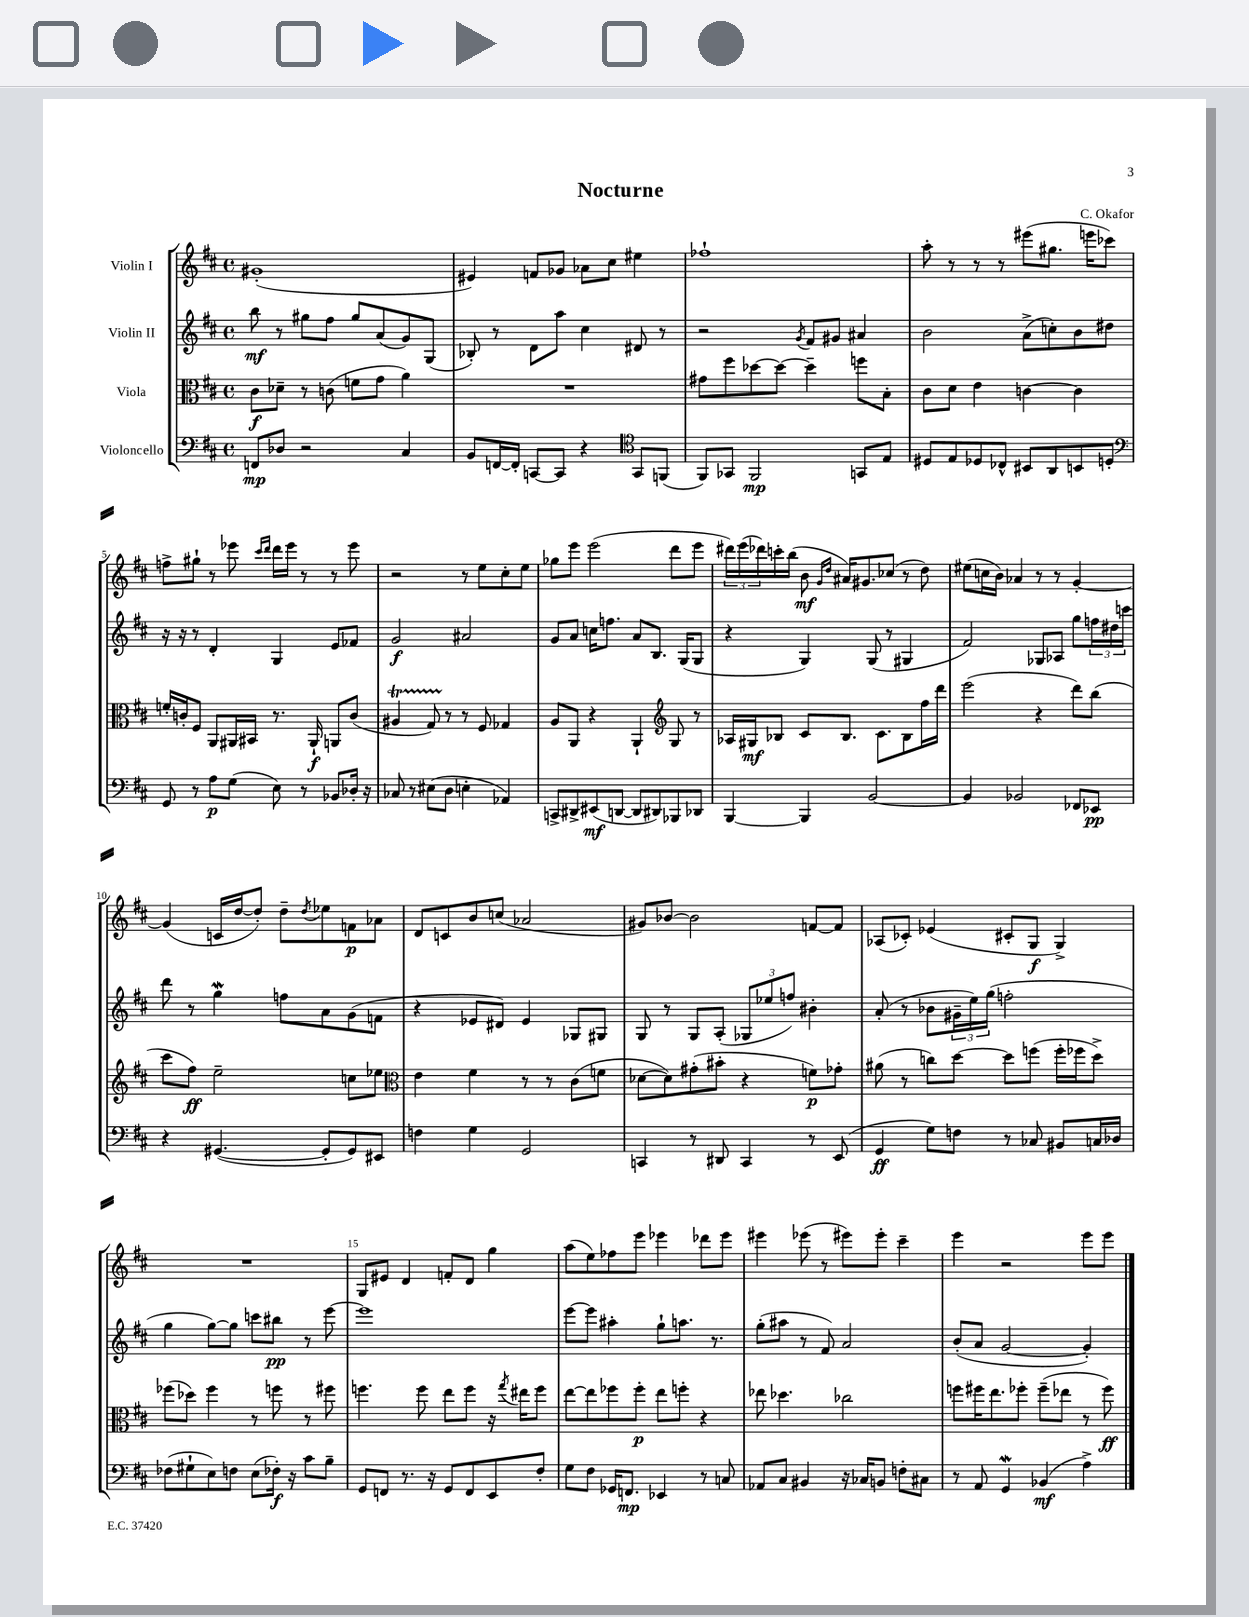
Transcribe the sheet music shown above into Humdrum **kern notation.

**kern	**kern	**kern	**kern
*staff4	*staff3	*staff2	*staff1
*clefF4	*clefC3	*clefG2	*clefG2
*k[f#c#]	*k[f#c#]	*k[f#c#]	*k[f#c#]
*M4/4	*M4/4	*M4/4	*M4/4
*met(c)	*met(c)	*met(c)	*met(c)
8FF	8c#	8bb	(1g#'
8D-	8d-~	8r	.
2r	8r	8gg#	.
.	(8c	8ff#	.
.	8f	8gg#	.
.	8g	(8a	.
4C#	4a)	8g)	.
.	.	(8G	.
=	=	=	=
8BB	1r	8B-')	4e#)
[16FF	.	8r	.
16FF']	.	.	.
[8CC	.	8d	8f
8CC]	.	8aa	8g-
4r	.	4cc#	8a-
.	.	.	8cc#
*clefC4	*	*	*
8GG	.	8d#	4ee#
(8FF	.	8r	.
=	=	=	=
8FF#)	8g#	2r	1ff-`
8GG-	8ff#	.	.
2FF#	[8dd-	.	.
.	8dd-_	.	.
.	.	8qg	.
.	4dd-~]	8f#	.
.	.	8g#	.
8GG	8ff	4a#	.
8E	8B'	.	.
=	=	=	=
8D#	8c#	2b	8aa'
8E	8d	.	8r
8D-	4e	.	8r
8C-^^	.	.	8r
8BB#	[4c	(8a^	(8eee#
8AA	.	8cc')	8.gg#
8BB	4c]	8b	.
.	.	.	16eee
8D'	.	8dd#	8ccc-)
=	=	=	=
*clefF4	*	*	*
8GG	16f'	16r	8ff^
.	16c'	16r	.
8r	8F#	8r	8gg#`
8A	8AA	4d'	8r
(8G	16AA#	.	8eee-
.	16BB#	.	.
.	.	.	16qqccc#
.	.	.	16qqddd
8E)	8.r	4G	16ddd
.	.	.	16eee-
8r	.	.	8r
.	16AA#`	.	.
8BB-	8AA	8e	8r
16D-'	(8c	8f-	8eee-
16r	.	.	.
=	=	=	=
8C-	4A#	2g	2r
8r	.	.	.
(8E#	8G)	.	.
8D	8r	.	.
4E'	8r	2a#	8r
.	8F#	.	8ee
4AA-)	4G-	.	8cc#'
.	.	.	8ee
=	=	=	=
8CC^	8A	8g	8gg-
8DD#^	8AA	8a	8eee
(8EE#	4r	16cc	(2eee
.	.	8.ff	.
[8DD	.	.	.
8DD]	4AA`	8a	.
8DD#)	.	8.B	.
*	*clefG2	*	*
8BBB-	8G	.	8ddd
.	.	(16G	.
8DD-	8r	8G	8eee
=	=	=	=
[4BBB	16A-	4r	24ddd#)
.	.	.	(24eee
.	16G#	.	.
.	.	.	24ddd-)
.	8B-	.	16ccc'
.	.	.	(16bb
4BBB]	8c#	4G)	8b
.	.	.	16qqg
.	.	.	16qqdd
.	8.B-	.	16a#)
.	.	.	8.g#
[2BB	.	(8G	.
.	8.c#	.	.
.	.	8r	(8cc-
.	8B-	4G#	8r
.	16ff#	.	8dd)
.	16ddd	.	.
=	=	=	=
4BB]	(2eee	2f#)	(8ee#
.	.	.	16cc
.	.	.	16b)
2BB-	.	.	4a-
.	4r	8G-	8r
.	.	8A-	8r
8FF-	8ddd)	8gg	[4g'
8EE-	(8bb	24ff	.
.	.	24dd#	.
.	.	24ccc	.
=	=	=	=
4r	8ccc#	8ddd	(4g]
.	8ff#)	8r	.
([4.GG#	2ee~	4gg	16c
.	.	.	[16dd
.	.	.	8dd'])
.	.	8ff	8dd~
.	.	.	8qdd
8GG#']	.	8a	8ee-
8GG#)	8cc	(8g	8f
8EE#	8ee-	8f	8a-
=	=	=	=
*	*clefC3	*	*
4F	4e	4r	8d
.	.	.	8c
4G	4f#	8e-	8b
.	.	8d#)	(8cc
2GG	8r	4e-	2a-
.	8r	.	.
.	(8c#	8G-	.
.	8f	8G#	.
=	=	=	=
4CC	[8d-	8G	8g#)
.	8d-])	8r	[8b-
8r	(8g#'	8G	2b-]
8DD#	8b#'	(8A'	.
4CC	4r	12G-	.
.	.	12ee-	.
.	.	12ff)	.
8r	8f)	4b#'	[8f
(8EE	8g-'	.	8f]
=	=	=	=
4GG	(8a#	(8a'	(8A-
.	8r	8r	8c-')
8G)	8cc)	8b-	(4e-
8F	[8dd	24g#~	.
.	.	24ee)	.
.	.	(24gg	.
8r	8dd]	2ff'	8c#'
8C-	(8ff	.	8G
8BB#	16ff'	.	4G^)
.	16ff-	.	.
16C	8dd^)	.	.
16D-	.	.	.
=	=	=	=
(8F-	(8ff-	4gg	1r
8G#`	8dd-)	.	.
8E)	4ff-	[8gg)	.
8F	.	8gg]	.
(8E	8r	8ccc	.
16F-')	8ff	8bb#	.
16r	.	.	.
8c#	8r	8r	.
8B~	8ff#	[8eee	.
=	=	=	=
8GG	4.ff	1eee]	8G
8FF	.	.	8e#
8.r	.	.	4d
.	8ff	.	.
16r	.	.	.
8GG	8ee	.	8f'
8FF	8ff	.	8d
8EE	16r	.	4gg
.	8qgg	.	.
.	16ee#	.	.
8F#'	8ff	.	.
=	=	=	=
8G	[8ee	[8eee	(8aa
8F#	8ee]	8eee]	8ee)
16GG-	8ff-	4aa#'	8ff-
8.FF	.	.	.
.	8ff-'	.	8eee
4EE-	8ee	8gg`	4eee-
.	8ff'	8.aa	.
8r	4r	.	8ddd-
.	.	8.r	.
8C	.	.	8eee-
=	=	=	=
8AA-	8ee-	(8gg'	4eee#
8C#	4.dd-	8aa#	.
4BB#	.	8r	(8eee-
.	.	8f#)	8r
16r	2cc-	2a	8eee#)
16C-	.	.	.
8BB	.	.	8eee#'
8F'	.	.	4ccc#~
8C#	.	.	.
=	=	=	=
8r	8ff	(8b'	4eee
8AA	16ff#	8a	.
.	8.ee	.	.
4GG	.	[2g	2r
.	8ff-'	.	.
(4BB-	(8ff-~	.	.
.	8ee-	.	.
4A^)	8r	4g'])	8eee
.	8ff-)	.	8eee
==	==	==	==
*-	*-	*-	*-
